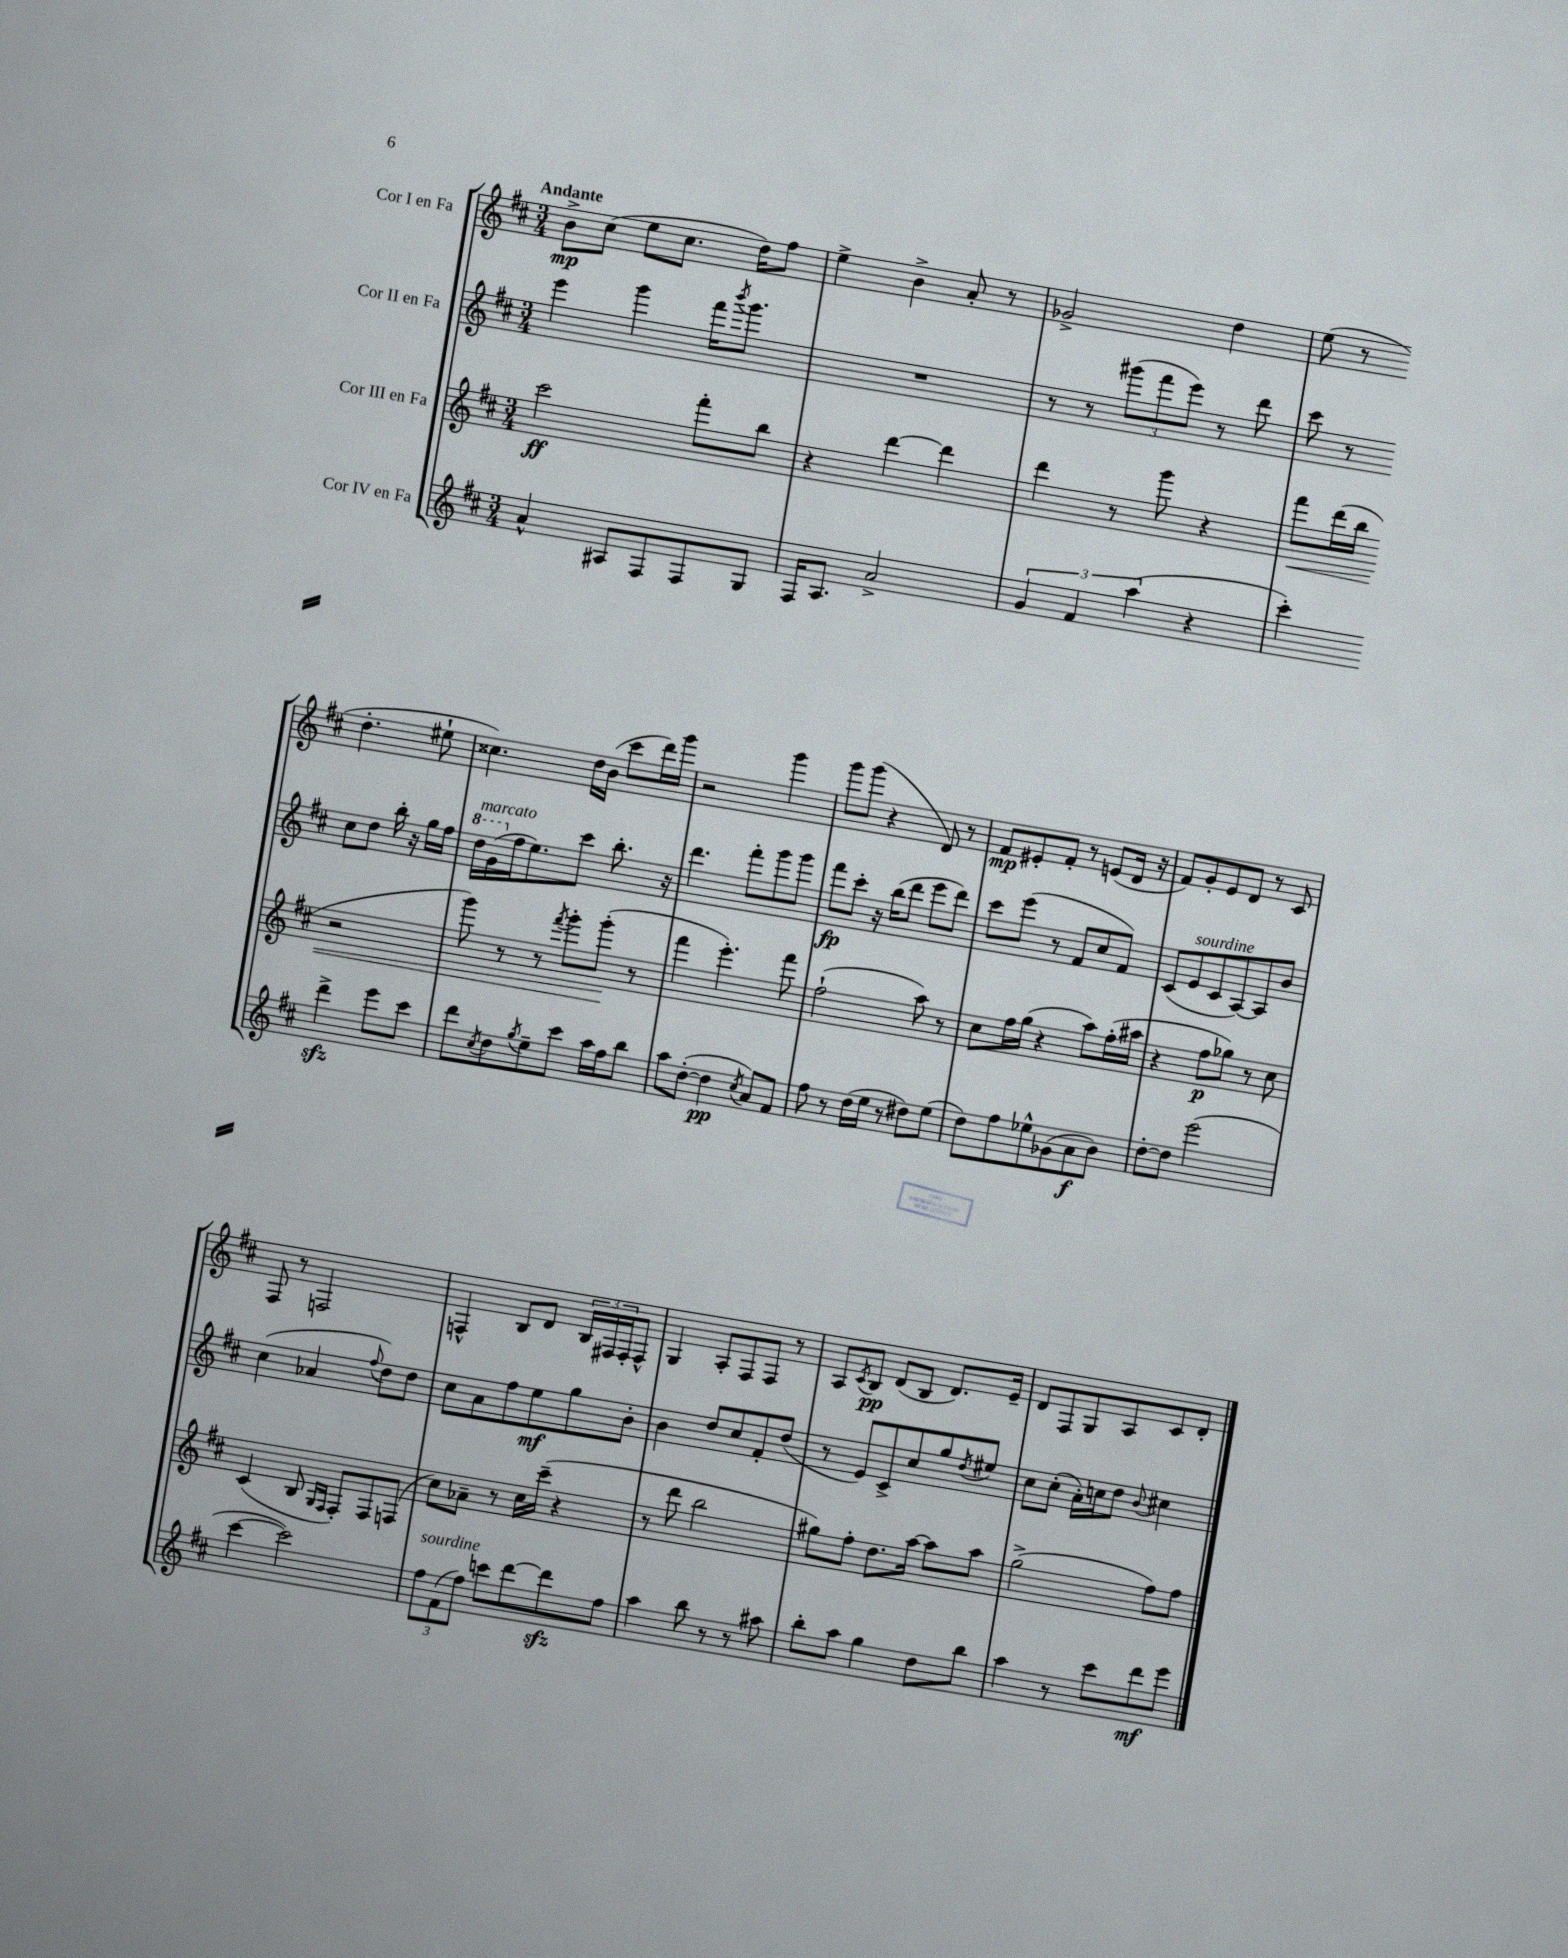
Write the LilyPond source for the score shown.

<<
\new StaffGroup <<
\new Staff = "s0" \with { instrumentName = "Cor I en Fa" } {
    \clef treble \key d \major \numericTimeSignature \time 3/4 \tempo "Andante"
    b'8->\mp cis''8( e''8 cis''8. d''16) fis''8 |
    e''4-> b'4-> a'8-. r8 |
    ges'2-> d''4 |
    e''8( r8 d''4.-. eis''8-! |
    cisis''4.) d''16 b'16( cis'''8 d'''16) g'''16 |
    r2 g'''4 |
    g'''8 g'''8( r4 d'8) r8 |
    fis'8\mp eis'8-. fis'8-. r8 e'8( d'16 r16 |
    fis'8) g'8-. e'8 d'8 r8 cis'8 |
    fis8 r8 f2 |
    f4-^ b8 d'8 \tuplet 3/2 { b16 fis16 fis16-. } fis8-^ |
    g4 a8-. fis8 fis8 r8 |
    a8 \acciaccatura { cis'8 } b8\pp d'8( b8 d'8.) e'16-- |
    d'8 fis8 g8 a8 cis'8 d'8-. \bar "|." |
}
\new Staff = "s1" \with { instrumentName = "Cor II en Fa" } {
    \clef treble \key d \major \numericTimeSignature \time 3/4
    e'''4 g'''4 fis'''16 \acciaccatura { b'''8 } g'''8. |
    R2. |
    r8 r8 \tuplet 3/2 { gis'''8( fis'''8 e'''8) } r8 d'''8 |
    cis'''8 r8 cis''8 d''8 b''16-. r16 g''16 fis''16 |
    \ottava #1 d'''16^\markup { \italic "marcato" } g''16( \ottava #0 fis''16 e''8.) cis'''8 b''8.-. r16 |
    d'''4. fis'''8-. g'''8 g'''8 |
    fis'''8\fp cis'''8-. r16 b''16( d'''8 e'''8 d'''8) |
    cis'''8 e'''8( r8 fis'8 cis''8 fis'8) |
    cis'8( e'8^\markup { \italic "sourdine" } cis'8 a8~) a8 b'8 |
    cis''4( aes'4 \appoggiatura { fis''8 } d''8) d''8 |
    cis''8 a'8 fis''8 e''8\mf g''8 b'8-. |
    b'4 d''8 cis''8 fis'8-. d''8( |
    r8 e'8) cis'8-> cis''8 g''8 \acciaccatura { d''8 } eis''8 |
    cis''8 cis''8-.( a'16-.) c''16 d''8 \appoggiatura { b'8 } cis''4 \bar "|." |
}
\new Staff = "s2" \with { instrumentName = "Cor III en Fa" } {
    \clef treble \key d \major \numericTimeSignature \time 3/4
    cis'''2\ff fis'''8-. b''8 |
    r4 d'''4~ d'''4 |
    d'''4 r8 g'''8 r4 |
    fis'''8\< d'''16( b''16 r2 |
    g'''8) r8 r8 \acciaccatura { fis'''8 } g'''8-. g'''8-.\!( r8 |
    fis'''4 e'''4.-.) fis'''8 |
    fis''2-!( a''8) r8 |
    cis''8 fis''16 g''16( r4 a''8) fis''16-.( ais''16 |
    r4 fis''8\p ges''8) r8 cis''8 |
    cis'4( b8 \grace { g16 fis16 } fis8-.) fis8 f8( |
    cis''8) aes'8-- r8 cis''16 cis'''16--( r4 |
    r8 d'''8 b''2 |
    gis''8) fis''8-. d''8. a''16~ a''8 a''8 |
    g''2->( fis''8) fis''8 \bar "|." |
}
\new Staff = "s3" \with { instrumentName = "Cor IV en Fa" } {
    \clef treble \key d \major \numericTimeSignature \time 3/4
    a'4-^ ais8 fis8 fis8 g8 |
    fis16 a8. a'2-> |
    \tuplet 3/2 { g'4 fis'4 a''4( } r4 |
    cis'''4-.) d'''4->\sfz e'''8 cis'''8 |
    d'''8 \acciaccatura { cis''8 } d''8 \acciaccatura { g''8 } e''8-- cis'''8 a''16 fis''16 b''8 |
    a''8 d''8~-.( d''4\pp \acciaccatura { cis''8 } a'8) fis'8 |
    fis''8 r8 d''16( e''16 r8 dis''8) e''8( |
    d''8) fis''8 ees''8-^ ges'8( a'8\f b'8) |
    d''8~-. d''8 e'''2( |
    cis'''4~ cis'''2) |
    \tuplet 3/2 { fis''8^\markup { \italic "sourdine" } fis'8( fis''8) } c'''8 d'''8~ d'''8\sfz fis''8 |
    a''4 b''8 r8 r8 ais''8 |
    b''8-. a''8 g''4 d''8 b''8 |
    a''4 r8 cis'''8 d'''8\mf e'''8 \bar "|." |
}
>>
>>
\layout { \context { \Score \remove "Bar_number_engraver" } }
